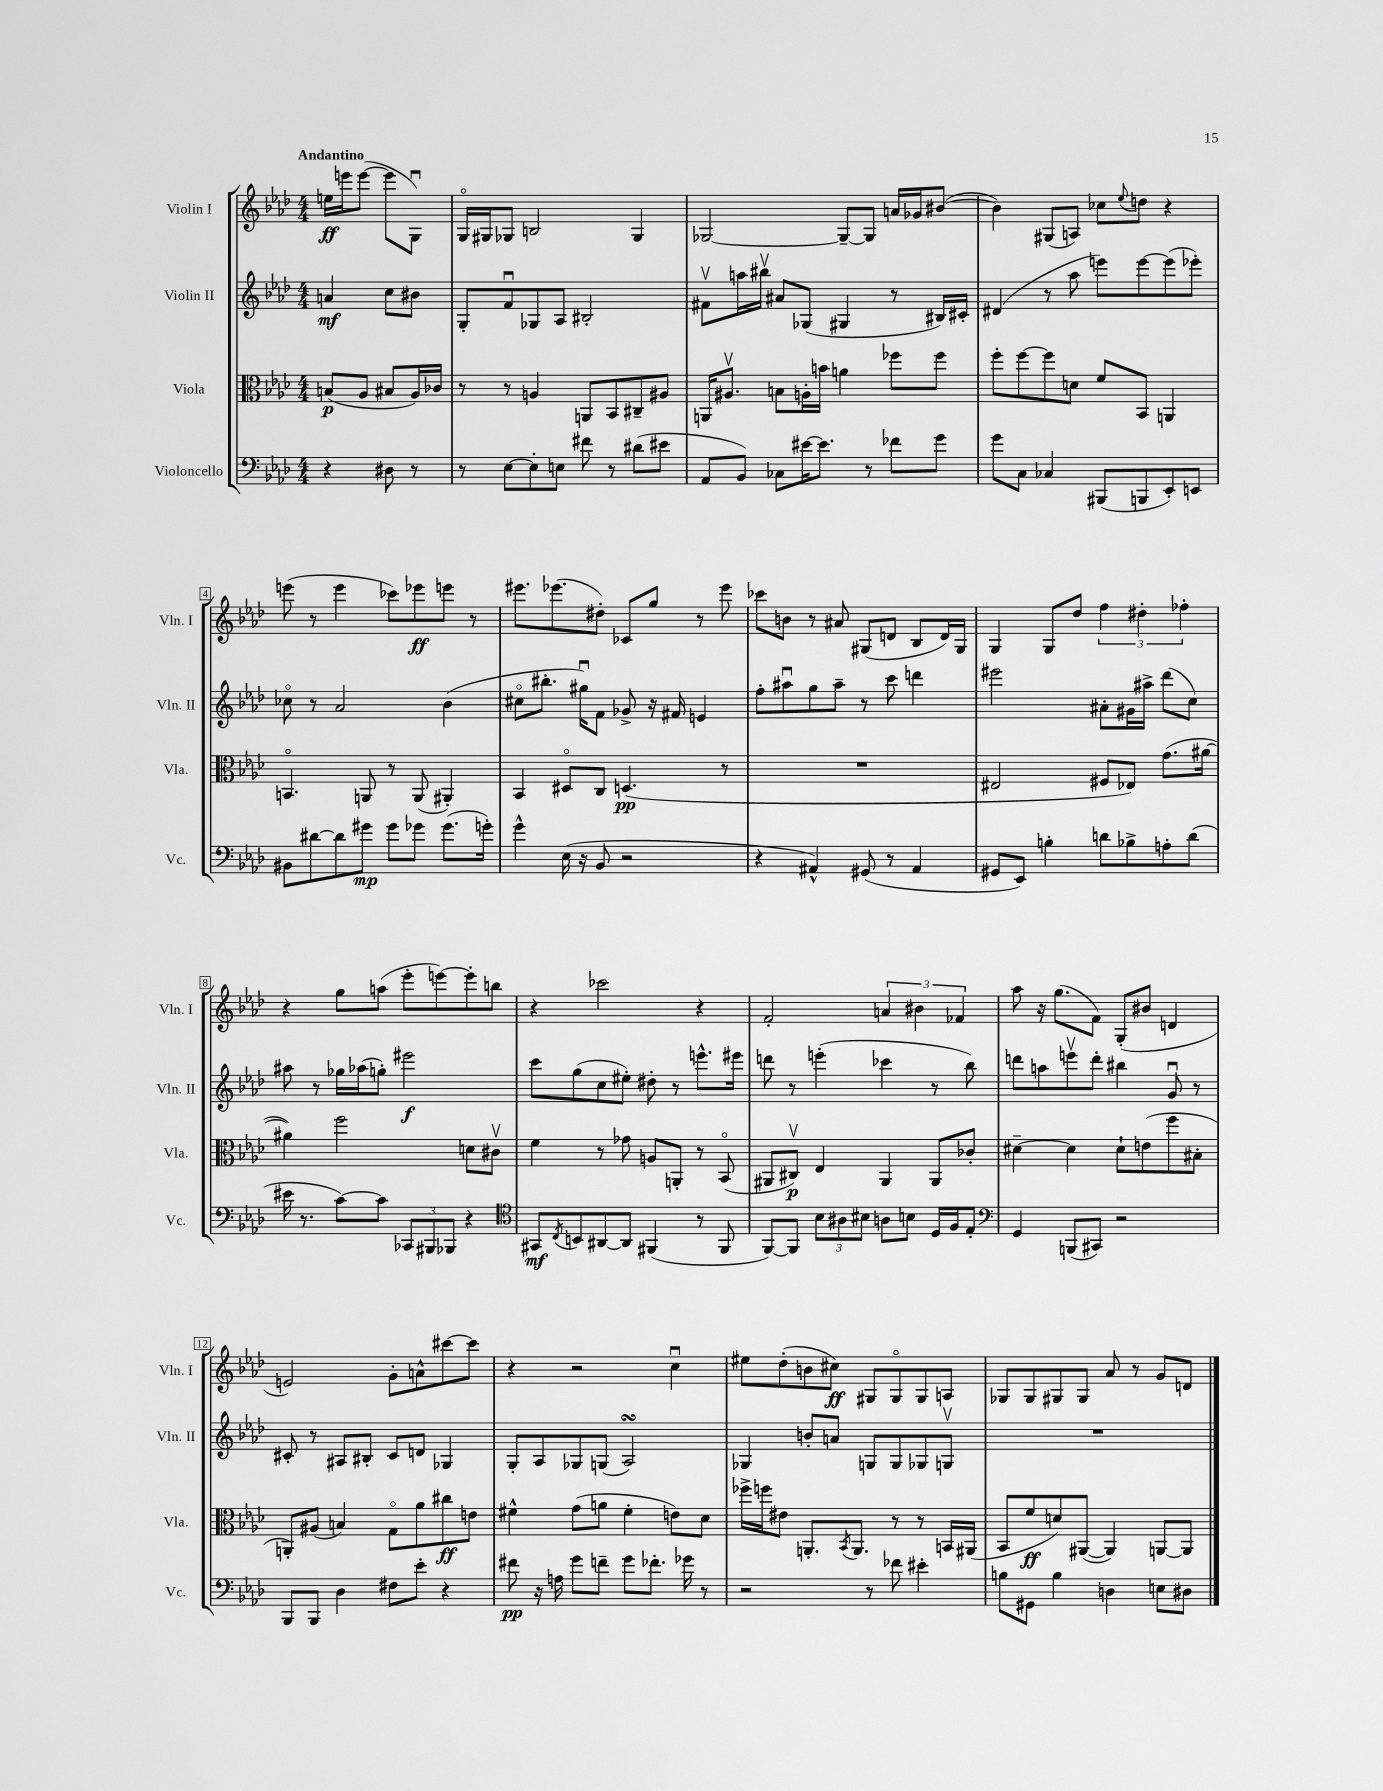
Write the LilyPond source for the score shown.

<<
\new StaffGroup <<
\new Staff = "s0" \with { instrumentName = "Violin I" shortInstrumentName = "Vln. I" } {
    \clef treble \key aes \major \numericTimeSignature \time 4/4 \partial 2 \tempo "Andantino"
    e''16\ff e'''16 e'''8~( e'''8 g8\downbow) |
    g16\flageolet gis16 ges8 b2 ges4 |
    ges2~ ges8~-- ges8 a'16 ges'16 bis'8~( |
    bis'4) gis8( a8) ces''8 \appoggiatura { ees''8 } d''8 r4 |
    e'''8( r8 e'''4 ces'''8) ees'''8\ff e'''8 r8 |
    eis'''8. ees'''8.( dis''8-.) ces'8 g''8 r8 ees'''8 |
    ces'''8 b'8 r8 ais'8 gis8( d'8 bes8 d'16) gis16 |
    g4 g8 des''8 \tuplet 3/2 { f''4 dis''4-. fes''4-. } |
    r4 g''8 a''8( ees'''8-. e'''8~) e'''8-. b''8 |
    r4 ces'''2 r4 |
    f'2-. \tuplet 3/2 { a'4 bis'4 fes'4 } |
    aes''8 r16 g''8.( f'8) g8-.( bis'8 d'4 |
    e'2) g'8-. a'8-^ cis'''8~ cis'''8 |
    r4 r2 c''4\downbow |
    eis''8 des''8-.( b'8 cis''8\ff) gis8 gis8\flageolet gis8 a8 |
    ges8 ges8 gis8 gis8 aes'8 r8 g'8 d'8 \bar "|." |
}
\new Staff = "s1" \with { instrumentName = "Violin II" shortInstrumentName = "Vln. II" } {
    \clef treble \key aes \major \numericTimeSignature \time 4/4 \partial 2
    a'4\mf c''8 bis'8 |
    g8-. f'8\downbow ges8 aes8 bis2-. |
    fis'8\upbow a''16 bis''16\upbow ais'8 ges8( gis4 r8 bis16) cis'16-. |
    dis'4( r8 aes''8 e'''8) e'''8~ e'''8( ees'''8-.) |
    ces''8\flageolet r8 aes'2 bes'4( |
    cis''8\flageolet bis''8.-. gis''16\downbow) f'8 ges'8-> r16 fis'16 e'4 |
    f''8-. ais''8\downbow g''8 ais''8-- r8 c'''8 d'''4 |
    eis'''2 ais'8-. gis'16 ais''16-> des'''8( c''8) |
    ais''8 r8 ges''16 aes''16( g''8-.) eis'''2\f |
    c'''8 g''8( c''8 eis''8-.) dis''8-. r8 e'''8.-^ eis'''16 |
    d'''8 r8 e'''4-.( ces'''4 r8 bes''8) |
    d'''8 a''8 e'''8\upbow d'''8-. bis''4 g'8\downbow r8 |
    cis'8-. r8 ais8 bis8-. cis'8 d'8 ges4 |
    g8-. aes8 ges8 g8( aes2\turn) |
    ges4 b'8-. a'8 g8 g8 ges8 g8\upbow |
    R1 \bar "|." |
}
\new Staff = "s2" \with { instrumentName = "Viola" shortInstrumentName = "Vla." } {
    \clef alto \key aes \major \numericTimeSignature \time 4/4 \partial 2
    b8\p( aes8 bis8 aes16) ces'16 |
    r8 r8 a4 a,8 bes,8 cis8-- ais8 |
    a,16 ais8.\upbow b8 a16-. b'16 a'4 fes''8 fes''8 |
    f''8-. f''8~ f''8 d'8 f'8 bes,8 a,4 |
    b,4.\flageolet a,8 r8 a,8( ais,4-.) |
    bes,4 dis8\flageolet c8 d4.\pp( r8 |
    R1 |
    eis2 fis8 ees8) g'8.( ais'16~ |
    ais'4) f''2 d'8 cis'8\upbow |
    f'4 r8 ges'8 a8 a,8-. r8 bes,8\flageolet( |
    ais,8 cis8\upbow\p) ees4 ais,4 ais,8 ces'8-. |
    dis'4~-- dis'4 dis'8-! e'8( f''8 bis8-. |
    a,8-.) ais8( b4) g8\flageolet aes'8 cis''8\ff e'8 |
    fis'4-^ g'8( a'8 fis'4-. e'8) des'8 |
    fes''16-> f''16 eis'8 a,8.-. \acciaccatura { bes,8 } a,8. r8 r8 b,16 ais,16( |
    bes,8 f'8\ff d'8) ais,8~( ais,4) a,8~ a,8 \bar "|." |
}
\new Staff = "s3" \with { instrumentName = "Violoncello" shortInstrumentName = "Vc." } {
    \clef bass \key aes \major \numericTimeSignature \time 4/4 \partial 2
    r4 dis8 r8 |
    r8 ees8~ ees8-. e8 fis'8 r8 dis'8( eis'8 |
    aes,8 bes,8) ces8 eis'16~ eis'8. r8 fes'8 g'8 |
    g'8 c8 ces4 bis,,8( b,,8 ees,8-.) e,8 |
    bis,8 dis'8~ dis'8 gis'8\mp gis'8 ges'8 ges'8.( g'16-.) |
    g'4-^ ees16( r16 bes,8 r2 |
    r4 ais,4-^) gis,8( r8 ais,4 |
    gis,8 ees,8) b4-. d'8 bes8-> a8-. d'8( |
    eis'16 r8. c'8~) c'8 \tuplet 3/2 { ces,8 bis,,8 bes,,8 } r4 |
    \clef tenor gis,8\mf \acciaccatura { c8 } b,8 ais,8~ ais,8 fis,4( r8 fis,8 |
    f,8~) f,8 \tuplet 3/2 { bes8 ais8 bis8 } a8 b8 des16 f16 ees8-. |
    \clef bass g,4 b,,8( cis,8) r2 |
    bes,,8 bes,,8 des4 fis8 ees'8-. r4 |
    fis'8\pp r16 a16 g'8 f'8-- g'8 fes'8.-. ges'16 r8 |
    r2 r8 fes'8 eis'4-. |
    b8 gis,8 b4 d4 e8 dis8 \bar "|." |
}
>>
>>
\layout { \context { \Score \override BarNumber.stencil = #(make-stencil-boxer 0.1 0.3 ly:text-interface::print) } }
